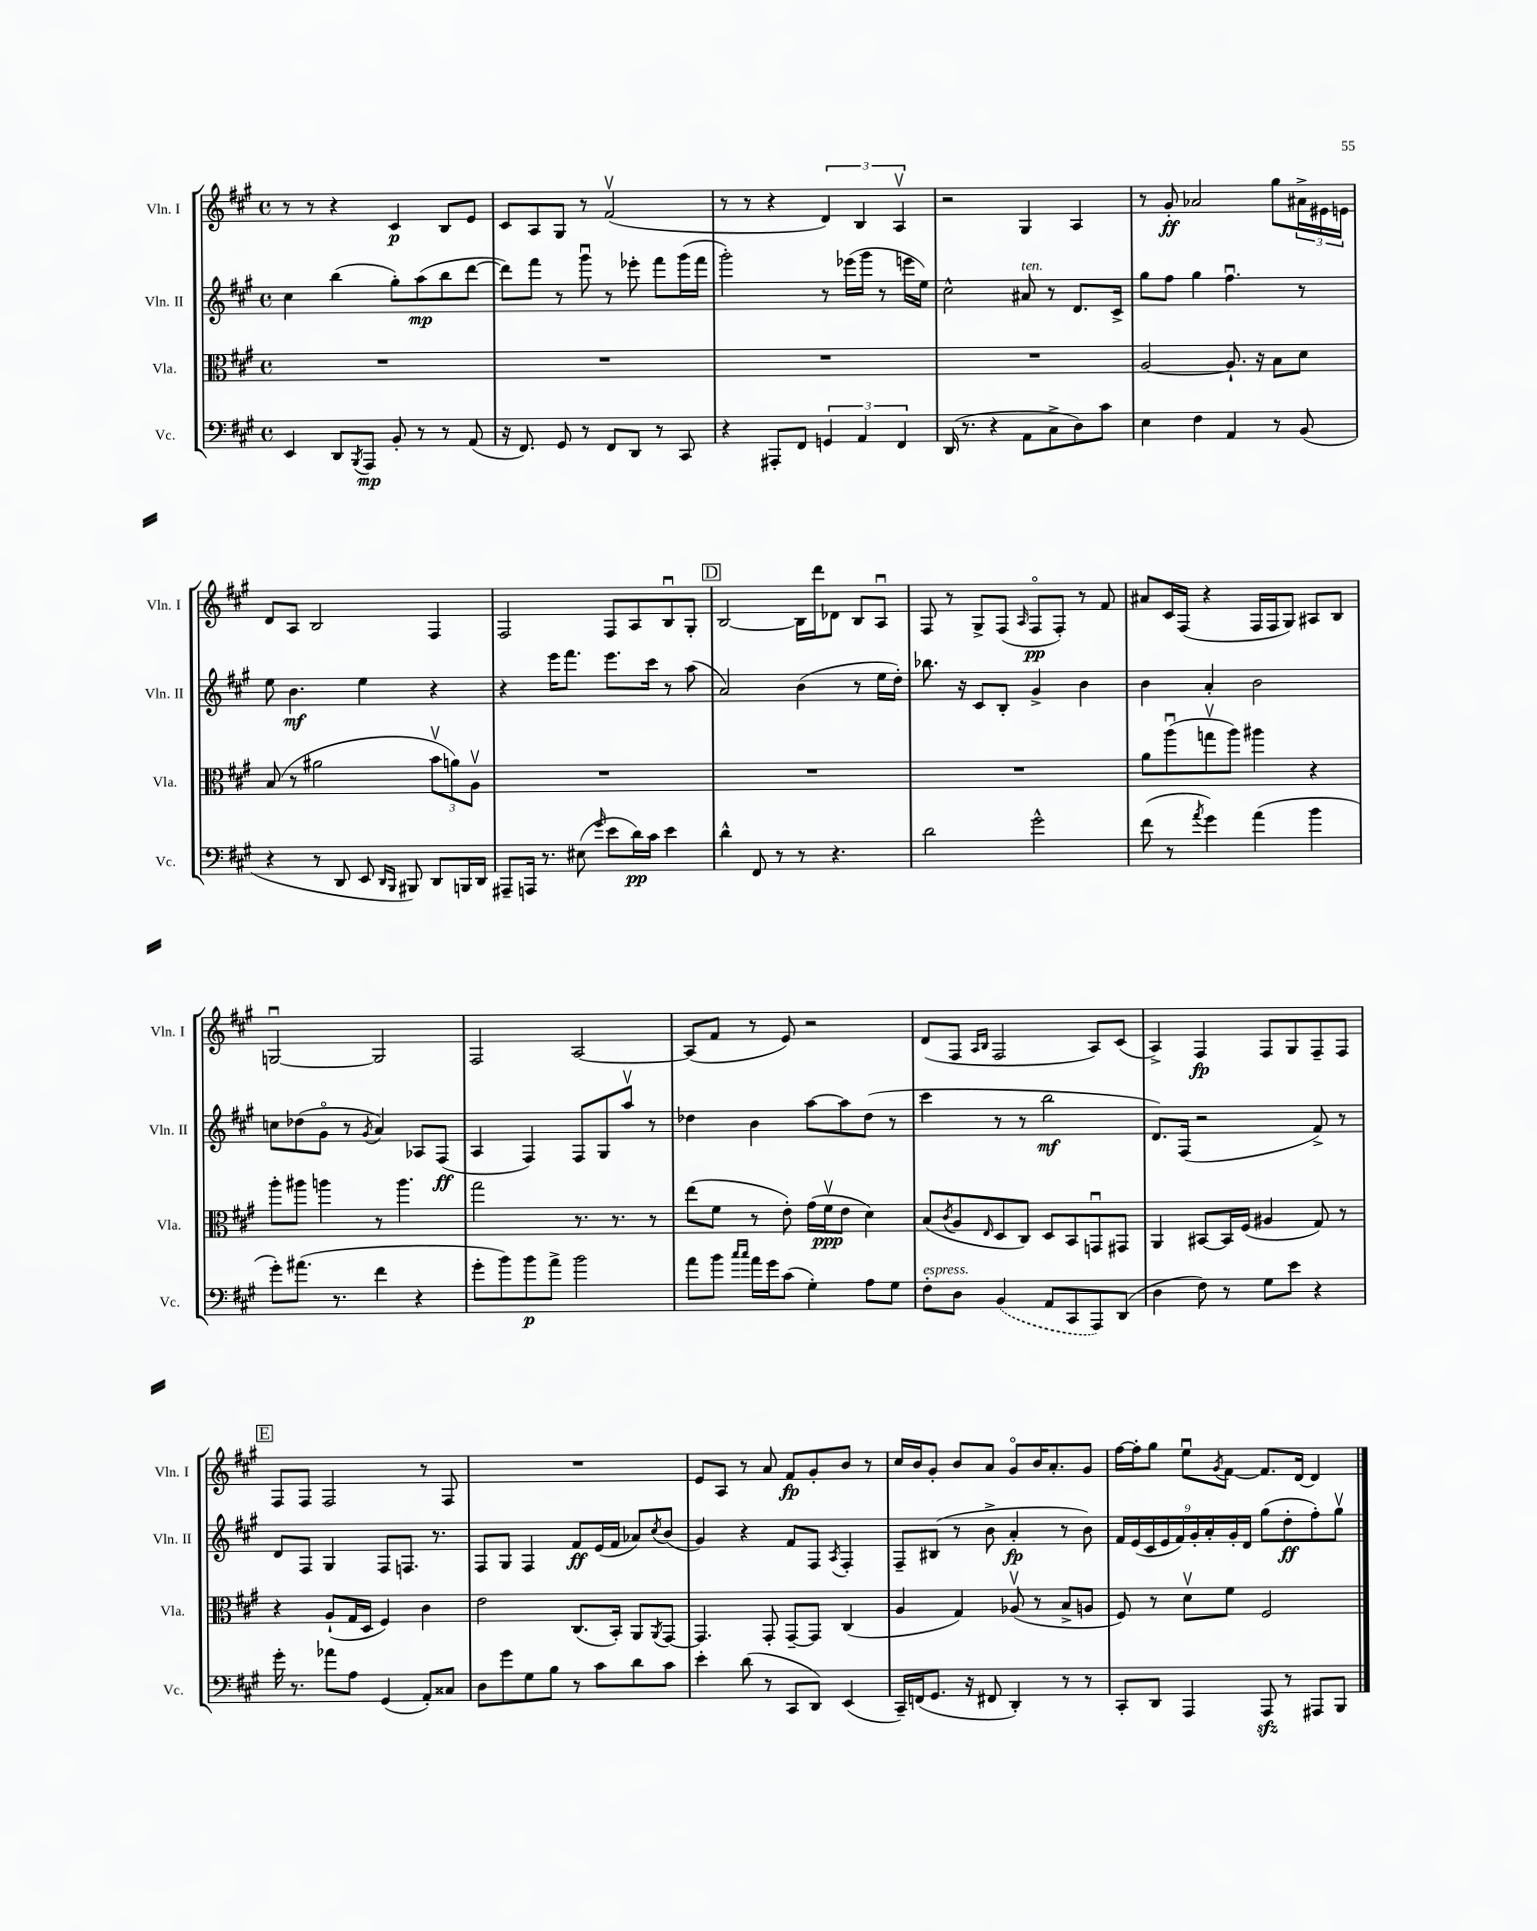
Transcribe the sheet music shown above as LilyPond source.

<<
\new StaffGroup <<
\new Staff = "s0" \with { instrumentName = "Vln. I" shortInstrumentName = "Vln. I" } {
    \clef treble \key a \major \defaultTimeSignature \time 4/4
    r8 r8 r4 cis'4\p b8 e'8 |
    cis'8 a8 gis8 r8 fis'2\upbow( |
    r8 r8 r4 \tuplet 3/2 { d'4) b4 a4\upbow } |
    r2 gis4 a4 |
    r8 gis'8-.\ff aes'2 gis''8 \tuplet 3/2 { ais'16-> eis'16 e'16 } |
    d'8 a8 b2 fis4 |
    fis2 fis8 a8 b8\downbow gis8-. |
    \mark \markup { \box "D" } b2~ b16 d'''16 des'8 b8 a8\downbow |
    fis8 r8 gis8-> fis8( \grace { a16 } fis8\flageolet\pp fis8-.) r8 fis'8 |
    ais'8 cis'16 fis16( r4 fis16 fis16 gis8) ais8 b8 |
    g2~\downbow g2 |
    fis2 a2~ |
    a8( fis'8 r8 e'8) r2 |
    d'8( fis8 \grace { a16 b16 } fis2 a8) cis'8( |
    a4->) fis4\fp fis8 gis8 fis8-- fis8 |
    \mark \markup { \box "E" } fis8 fis8 fis2 r8 fis8 |
    R1 |
    e'8 a8 r8 a'8 fis'8\fp gis'8-. b'8 r8 |
    cis''16 b'16 gis'8-. b'8 a'8 gis'8\flageolet b'16 a'8.-. gis'8 |
    fis''16~ fis''16-. gis''8 e''8\downbow \acciaccatura { gis'8 } fis'8~ fis'8. d'16~ d'4 \bar "|." |
}
\new Staff = "s1" \with { instrumentName = "Vln. II" shortInstrumentName = "Vln. II" } {
    \clef treble \key a \major \defaultTimeSignature \time 4/4
    cis''4 b''4( gis''8-.) a''8\mp( b''8 d'''8~ |
    d'''8) fis'''8 r8 gis'''8\downbow r8 ees'''8-. fis'''8 gis'''16( fis'''16 |
    gis'''2-.) r8 ees'''16( gis'''16 r8 e'''16 e''16) |
    cis''2-^ ais'8^\markup { \italic "ten." } r8 d'8. cis'16-> |
    gis''8 fis''8 gis''4 fis''4.\downbow r8 |
    e''8 b'4.\mf e''4 r4 |
    r4 e'''16 fis'''8. e'''8. cis'''16 r8 a''8( |
    \mark \markup { \box "D" } a'2) b'4( r8 e''16 d''16-.) |
    bes''8. r16 cis'8 b8-. gis'4-> b'4 |
    b'4 a'4-. b'2 |
    c''8 des''8( gis'8\flageolet r8 \acciaccatura { gis'8 } a'4) aes8 fis8\ff( |
    a4 fis4) fis8 gis8 a''8\upbow r8 |
    des''4 b'4 a''8~ a''8 des''8( r8 |
    cis'''4 r8 r8 b''2\mf |
    d'8.) fis16( r2 fis'8->) r8 |
    \mark \markup { \box "E" } d'8 fis8 gis4 fis8 f8. r8. |
    fis8 gis8 fis4 fis'8\ff e'16( fis'16 aes'8) \acciaccatura { cis''8 } b'8( |
    gis'4) r4 fis'8 fis8 \acciaccatura { a8 } fis4-. |
    fis8-- bis8( r8 b'8-> a'4-.\fp r8 b'8) |
    \tuplet 9/8 { fis'16 e'16( cis'16 e'16 fis'16) gis'16-. a'16-. gis'16-. d'16 } gis''8( d''8-.\ff fis''8-.) gis''8\upbow \bar "|." |
}
\new Staff = "s2" \with { instrumentName = "Vla." shortInstrumentName = "Vla." } {
    \clef alto \key a \major \defaultTimeSignature \time 4/4
    R1 |
    R1 |
    R1 |
    R1 |
    a2~ a8.-! r16 b8 d'8 |
    b8( r8 ais'2 \tuplet 3/2 { b'8\upbow a'8) a8\upbow } |
    R1 |
    \mark \markup { \box "D" } R1 |
    R1 |
    a'8 a''8\downbow( g''8\upbow a''8) ais''4 r4 |
    a''8-. ais''8 a''4 r8 a''4. |
    gis''2 r8. r8. r8 |
    e''8( fis'8 r8 e'8-.) gis'16( fis'16\upbow\ppp e'8 d'4) |
    b8( \acciaccatura { cis'8 } a8 \grace { e16 } d8 cis8) d8 b,8 g,8\downbow gis,8 |
    a,4 bis,8~ bis,16 fis16( ais4 gis8) r8 |
    \mark \markup { \box "E" } r4 a8-!( gis16 d16 fis4) cis'4 |
    e'2 cis8.( b,16-.) a,8 \acciaccatura { a,8 } gis,8~ |
    gis,4. gis,8-. gis,8~-- gis,8 cis4( |
    a4 gis4) aes8\upbow( r8 b8-> a8 |
    fis8) r8 d'8\upbow fis'8 fis2 \bar "|." |
}
\new Staff = "s3" \with { instrumentName = "Vc." shortInstrumentName = "Vc." } {
    \clef bass \key a \major \defaultTimeSignature \time 4/4
    e,4 d,8 \acciaccatura { b,,8 } a,,8\mp b,8-. r8 r8 a,8( |
    r16 fis,8.) gis,8 r8 fis,8 d,8 r8 cis,8 |
    r4 ais,,8-. fis,8 \tuplet 3/2 { g,4 a,4 fis,4 } |
    d,16( r8. r4 a,8 cis8-> d8) cis'8 |
    e4 fis4 a,4 r8 b,8( |
    r4 r8 d,8 e,8 \grace { d,16 b,,16 } bis,,8) d,8 b,,16 d,16 |
    ais,,8-- a,,16 r8. eis8( \grace { gis'16 } e'8 d'16\pp) cis'16 e'4 |
    \mark \markup { \box "D" } d'4-^ fis,8 r8 r8 r4. |
    d'2 gis'2-^ |
    fis'8( r8 \acciaccatura { a'8 } gis'4) a'4( b'4 |
    gis'8-.) ais'8.( r8. fis'4 r4 |
    gis'8-. b'8) b'8\p a'8-> b'2 |
    a'8 b'8 \grace { cis''16 cis''16 } a'16 gis'16 cis'8( gis4-.) a8 gis8 |
    fis8-.^\markup { \italic "espress." } d8 \once \slurDashed b,4( a,8 cis,8 a,,8) d,8( |
    d4 fis8) r8 gis8 e'8 r4 |
    \mark \markup { \box "E" } gis'16-. r8. aes'8 a8 gis,4( a,8-.) cisis8 |
    d8 gis'8 gis8 b8 r8 cis'8 d'8 cis'8 |
    e'4-. d'8( r8 cis,8 d,8) e,4( |
    cis,16--) f,16( gis,8. r16 fis,8 d,4-.) r8 r8 |
    cis,8-. d,8 a,,4 a,,8\sfz r8 ais,,8 b,,8 \bar "|." |
}
>>
>>
\layout { \context { \Score \remove "Bar_number_engraver" } }
